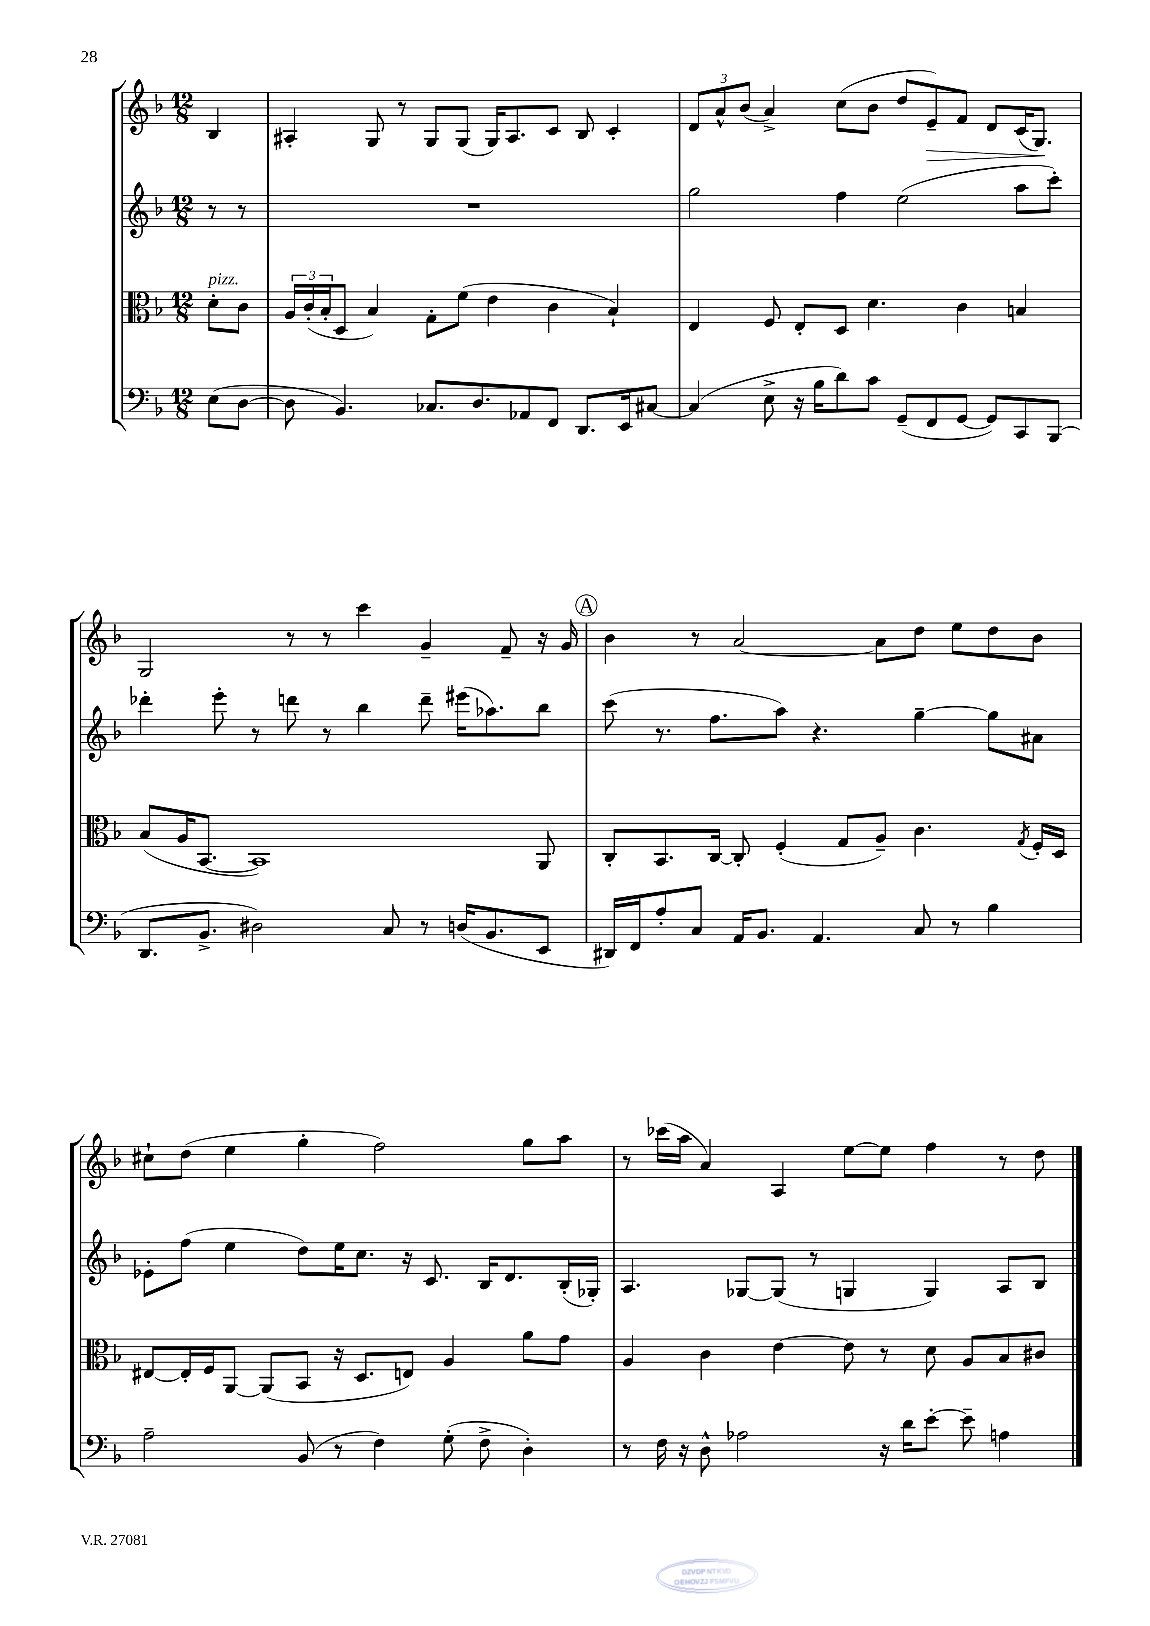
<<
\new StaffGroup <<
\new Staff = "s0" {
    \clef treble \key f \major \numericTimeSignature \time 12/8 \partial 4
    bes4 |
    ais4-. g8 r8 g8 g8( g16) ais8. c'8 bes8 c'4-. |
    \tuplet 3/2 { d'8 a'8-^ bes'8( } a'4->) c''8( bes'8 d''8 e'8--\>) f'8 d'8 c'16( g8.\!) |
    g2 r8 r8 c'''4 g'4-- f'8-- r16 g'16 |
    \mark \markup { \circle "A" } bes'4 r8 a'2~ a'8 d''8 e''8 d''8 bes'8 |
    cis''8-! d''8( e''4 g''4-. f''2) g''8 a''8 |
    r8 ces'''16( a''16 a'4) a4 e''8~ e''8 f''4 r8 d''8 \bar "|." |
}
\new Staff = "s1" {
    \clef treble \key f \major \numericTimeSignature \time 12/8 \partial 4
    r8 r8 |
    R1. |
    g''2 f''4 e''2( a''8 c'''8-.) |
    des'''4-. e'''8-. r8 d'''8 r8 bes''4 d'''8-- eis'''16( aes''8.) bes''8 |
    \mark \markup { \circle "A" } c'''8( r8. f''8. a''8) r4. g''4~-- g''8 ais'8 |
    ees'8-. f''8( e''4 d''8) e''16 c''8. r16 c'8. bes16 d'8. bes16-.( ges16-.) |
    a4. ges8~ ges8( r8 g4 g4) a8 bes8 \bar "|." |
}
\new Staff = "s2" {
    \clef alto \key f \major \numericTimeSignature \time 12/8 \partial 4
    d'8-.^\markup { \italic "pizz." } c'8 |
    \tuplet 3/2 { a16 c'16-.( bes16-. } d8 bes4) g8-. f'8( e'4 c'4 bes4-!) |
    e4 f8 e8-. d8 d'4. c'4 b4 |
    bes8( a16 bes,8.~ bes,1) a,8 |
    \mark \markup { \circle "A" } c8-. bes,8. c16~ c8-. f4-.( g8 a8--) c'4. \acciaccatura { g8 } f16-. d16 |
    eis8~ eis16-. f16 a,8~ a,8( bes,8 r16 d8. e8) a4 a'8 g'8 |
    a4 c'4 e'4~ e'8 r8 d'8 a8 bes8 cis'8 \bar "|." |
}
\new Staff = "s3" {
    \clef bass \key f \major \numericTimeSignature \time 12/8 \partial 4
    e8( d8~ |
    d8 bes,4.) ces8. d8. aes,8 f,8 d,8. e,16 cis8~ |
    cis4( e8-> r16 bes16 d'8) c'8 g,8--( f,8 g,8~ g,8) c,8 bes,,8( |
    d,8. bes,8.-> dis2) c8 r8 d16( bes,8. e,8 |
    \mark \markup { \circle "A" } dis,16) f,16 a8-. c8 a,16 bes,8. a,4. c8 r8 bes4 |
    a2-- bes,8( r8 f4) g8-.( f8-> d4-.) |
    r8 f16 r16 d8-^ aes2 r16 d'16 e'8~-. e'8-- a4 \bar "|." |
}
>>
>>
\layout { \context { \Score \remove "Bar_number_engraver" } }
